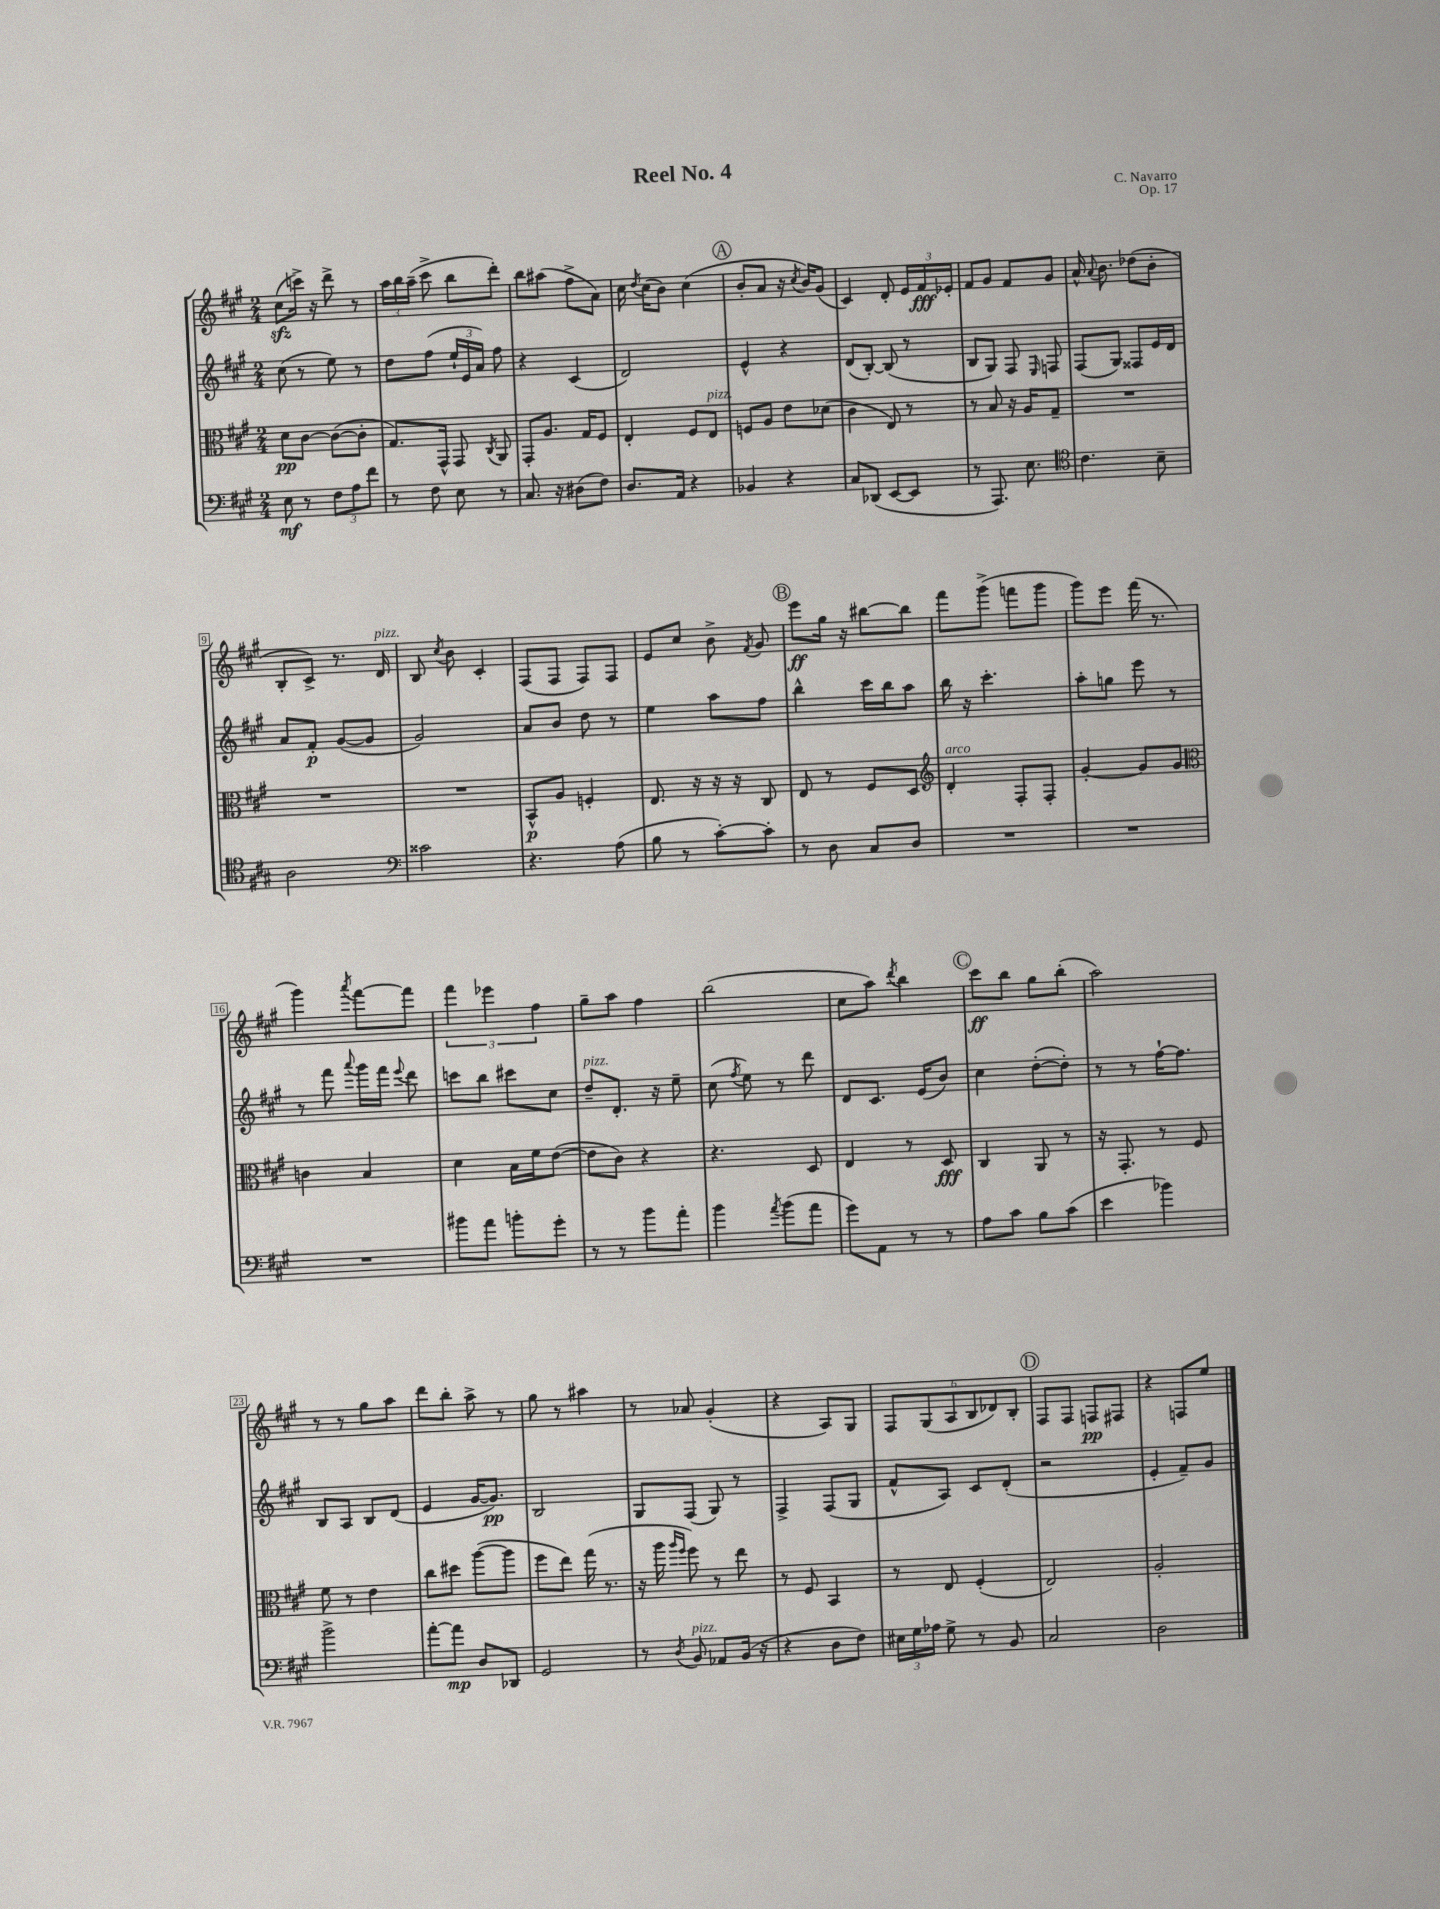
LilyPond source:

\header { title = "Reel No. 4" composer = "C. Navarro" opus = "Op. 17" }
<<
\new StaffGroup <<
\new Staff = "s0" {
    \clef treble \key a \major \numericTimeSignature \time 2/4
    \autoBeamOff cis''8[\sfz( c'''16]->) r16 d'''8-> r8 |
    \tuplet 3/2 { a''16[ b''16 a''16]--( } cis'''8-> b''8[ d'''8]-.) |
    b''8[ ais''8]( fis''8[-> a'8]) |
    cis''16 \acciaccatura { d''8 } cis''16[( b'8]) cis''4( |
    \mark \markup { \circle "A" } b'8[-. a'8] r16 \acciaccatura { cis''8 } b'16[) gis'8]( |
    cis'4) d'8-. \tuplet 3/2 { e'16[ fis'16\fff ees'16]-. } |
    fis'8[ gis'8] fis'8[ gis'8] |
    a'16-^ \appoggiatura { a'8 } b'8. des''8[( b'8]-. |
    b8[-. cis'8]->) r8. d'16^\markup { \italic "pizz." } |
    b8 \acciaccatura { cis''8 } b'8 cis'4-. |
    fis8[( fis8] fis8[) fis8] |
    e'8[ cis''8] b'8-> \acciaccatura { fis'8 } gis'8 |
    \mark \markup { \circle "B" } e'''8[\ff gis''16] r16 bis''8[~ bis''8] |
    fis'''8[ gis'''8]->( f'''8[ gis'''8] |
    gis'''8[) e'''8] fis'''16( r8. |
    gis'''4) \acciaccatura { a'''8 } fis'''8[~ fis'''8] |
    \tuplet 3/2 { fis'''4 ees'''4 fis''4 } |
    gis''8[-- a''8] fis''4 |
    b''2( |
    cis''8[ a''8]) \acciaccatura { d'''8 } b''4 |
    \mark \markup { \circle "C" } cis'''8[\ff b''8] gis''8[ b''8]-.( |
    a''2) |
    r8 r8 gis''8[ a''8] |
    d'''8[ b''8]-. a''8-> r8 |
    gis''8 r8 ais''4 |
    r8 aes'8 gis'4-.( |
    r4 a8[) gis8] |
    \tuplet 6/4 { fis8[ gis8( a8 b8 des'8) b8]-. } |
    \mark \markup { \circle "D" } fis8[ fis8] f8[\pp fis8] |
    r4 f8[ e''8] \bar "|." |
}
\new Staff = "s1" {
    \clef treble \key a \major \numericTimeSignature \time 2/4
    \autoBeamOff cis''8( r8 e''8) r8 |
    d''8[ fis''8]( \tuplet 3/2 { e''16[-! e'16 a'16]) } fis''8 |
    r4 cis'4( |
    d'2) |
    \mark \markup { \circle "A" } e'4-^ r4 |
    d'8[( b8]~-.) b8( r8 |
    b8[ gis8]) fis8 \grace { e16 } f8 |
    fis8[( gis8]) fisis8[ e'16 d'16] |
    a'8[ fis'8]-.\p gis'8[~( gis'8] |
    gis'2) |
    a'8[ b'8] d''8 r8 |
    e''4 a''8[ fis''8] |
    \mark \markup { \circle "B" } b''4-^ cis'''16[ b''16 a''8] |
    b''16 r16 cis'''4.-. |
    a''8[-. g''8] e'''8 r8 |
    r8 fis'''8 \appoggiatura { a'''8 } gis'''16[ fis'''16] \appoggiatura { e'''8 } d'''8 |
    c'''8[ b''8] cis'''8[ cis''8] |
    d''8[--^\markup { \italic "pizz." } d'8.]-. r16 e''8-- |
    cis''8( \acciaccatura { fis''8 } e''8) r8 d'''8 |
    d'8[ cis'8.] e'16[( b'8]) |
    \mark \markup { \circle "C" } cis''4 d''8[~-.( d''8]-.) |
    r8 r8 fis''16[~-! fis''8.] |
    b8[ a8] b8[ d'8]( |
    e'4 gis'16[~ gis'8.]\pp) |
    b2 |
    gis8[ fis8]( gis8) r8 |
    fis4-> fis8[( gis8] |
    fis'8[-^ a8]) cis'8[ d'8]-.( |
    \mark \markup { \circle "D" } r2 |
    e'4-. fis'8[--) gis'8] \bar "|." |
}
\new Staff = "s2" {
    \clef alto \key a \major \numericTimeSignature \time 2/4
    \autoBeamOff d'8[\pp cis'8]~ cis'8[~( cis'8]-. |
    gis8.[) gis,16]-^ gis,8 \acciaccatura { cis8 } a,8 |
    gis,8[-. a8.] gis16[ fis8] |
    e4-. fis8[ e8]^\markup { \italic "pizz." } |
    \mark \markup { \circle "A" } f8[ a8] e'8[ des'8]( |
    cis'4 e8) r8 |
    r8 b8 r16 a16[ gis8]-- |
    R2 |
    R2 |
    R2 |
    b,8[-^\p a8] f4-. |
    e8. r16 r16 r16 cis8 |
    \mark \markup { \circle "B" } e8 r8 fis8[ d8] |
    \clef treble d'4-.^\markup { \italic "arco" } fis8[-. fis8]-. |
    gis'4~-. gis'8[ gis'8] |
    \clef alto c'4 b4 |
    d'4 b16[ fis'16 e'8]~( |
    e'8[ cis'8]) r4 |
    r4. d8 |
    e4 r8 d8\fff |
    \mark \markup { \circle "C" } cis4 a,8 r8 |
    r16 gis,8.-. r8 fis8 |
    fis'8 r8 e'4 |
    cis''8[ dis''8] a''8[~( a''8] |
    fis''8[ e''8]) gis''16( r8. |
    r16 a''16 \grace { a''16[ fis''16] } fis''8) r8 e''8 |
    r8 fis8 b,4 |
    r8 e8 fis4-.( |
    \mark \markup { \circle "D" } e2) |
    a2-. \bar "|." |
}
\new Staff = "s3" {
    \clef bass \key a \major \numericTimeSignature \time 2/4
    \autoBeamOff e8\mf r8 \tuplet 3/2 { fis8[ a8 fis'8] } |
    r8 fis8 e8 r8 |
    cis8. r16 dis8[( fis8]) |
    d8.[ a,16] r4 |
    \mark \markup { \circle "A" } bes,4 r4 |
    cis8[ des,8]( e,8[~ e,8] |
    r8 a,,8.) e8. |
    \clef tenor cis'4. b8-- |
    a2 |
    \clef bass cisis'2 |
    r4. a8( |
    b8 r8 cis'8[~-.) cis'8]-. |
    \mark \markup { \circle "B" } r8 d8 cis8[ d8] |
    R2 |
    R2 |
    R2 |
    bis'8[ a'8] b'8[-. gis'8]-. |
    r8 r8 b'8[ a'8]-. |
    b'4 \acciaccatura { a'8 } b'8[( a'8] |
    gis'8[) a,8] r8 r8 |
    \mark \markup { \circle "C" } a8[ cis'8] b8[ cis'8]( |
    e'4 bes'4) |
    b'2-> |
    a'8[~-. a'8]\mp d8[ des,8] |
    gis,2 |
    r8 \acciaccatura { d8 } b,8^\markup { \italic "pizz." } aes,8[ b,16]( r16 |
    r4 d8[ fis8]) |
    \tuplet 3/2 { eis16[ gis16 aes16] } gis8-> r8 b,8 |
    \mark \markup { \circle "D" } cis2 |
    d2 \bar "|." |
}
>>
>>
\layout { \context { \Score \override BarNumber.stencil = #(make-stencil-boxer 0.1 0.3 ly:text-interface::print) } }
